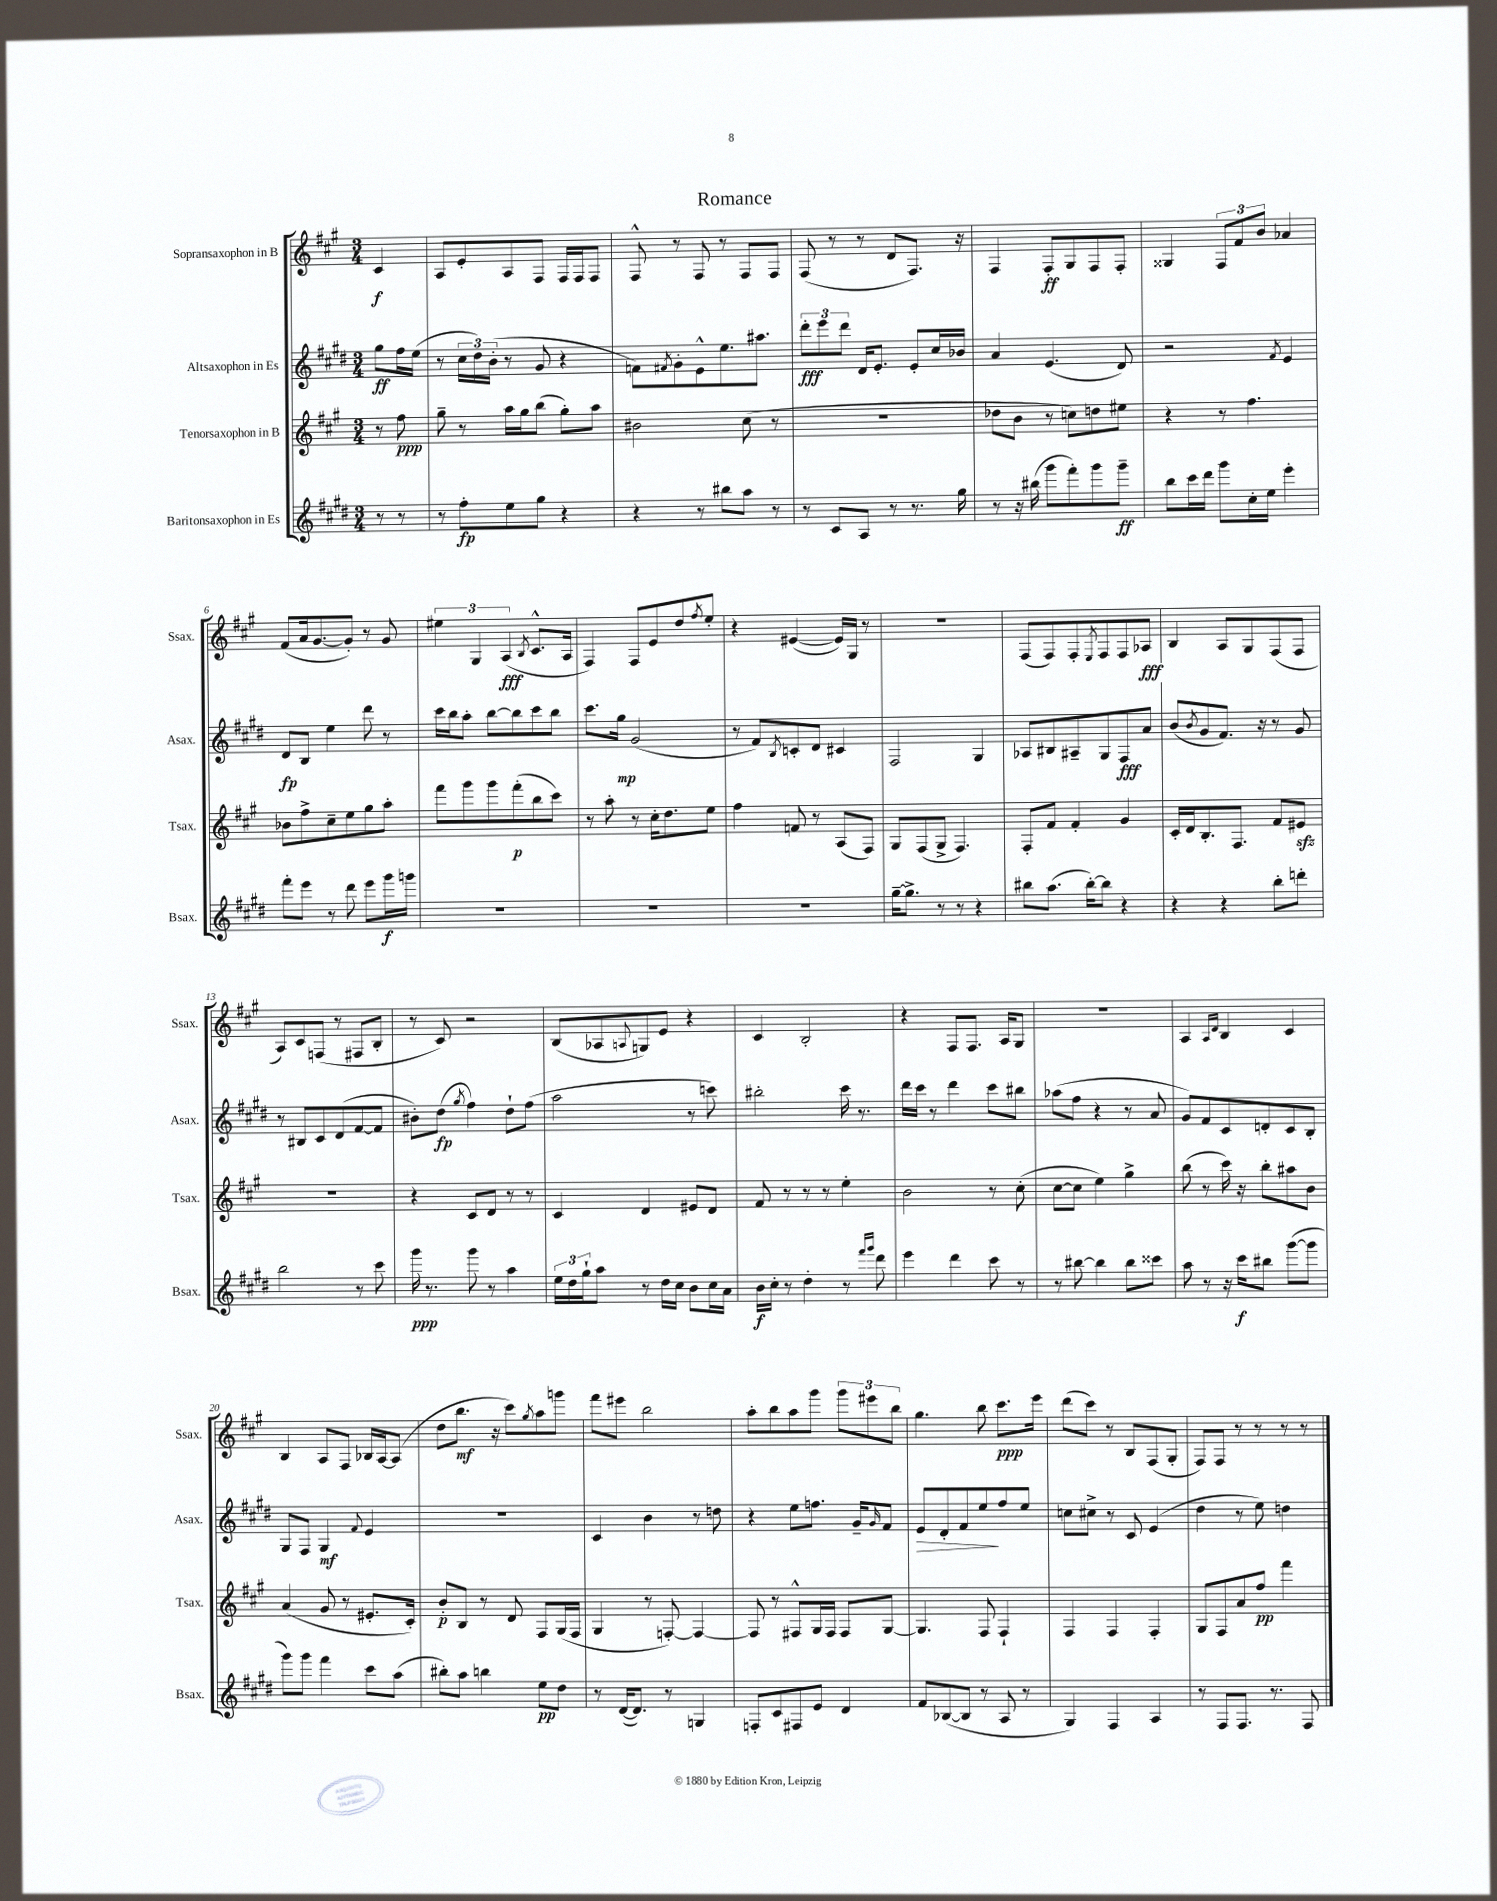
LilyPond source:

\header { title = "Romance" }
<<
\new StaffGroup <<
\new Staff = "s0" \with { instrumentName = "Sopransaxophon in B" shortInstrumentName = "Ssax." } {
    \clef treble \key a \major \numericTimeSignature \time 3/4 \partial 4
    cis'4\f |
    a8 e'8-. a8 fis8 fis16 fis16 fis8 |
    fis8-^ r8 fis8 r8 fis8 fis8 |
    fis8( r8 r8 d'8 fis8.) r16 |
    fis4 fis8-.\ff gis8 fis8 fis8-. |
    gisis4 \tuplet 3/2 { fis8 fis'8 b'8 } aes'4 |
    fis'8( a'16 gis'8.~ gis'8-.) r8 gis'8 |
    \tuplet 3/2 { eis''4 gis4 a4\fff( } \acciaccatura { b8 } cis'8.-^ a16 |
    fis4) fis8 e'8 d''8 \acciaccatura { fis''8 } e''8-. |
    r4 eis'4~( eis'16) gis16 r8 |
    R2. |
    fis8( fis8) fis8-. \acciaccatura { e8 } fis8 fis8 aes8\fff |
    b4 a8 gis8 fis8( fis8 |
    a8) cis'8 f8( r8 fis8 b8-. |
    r8 cis'8) r2 |
    b8( aes8 \appoggiatura { a8 } g8) e'8 r4 |
    cis'4 b2-. |
    r4 fis8 fis8. a16 gis8 |
    R2. |
    a4 \grace { a16 d'16 } b4 cis'4 |
    b4 a8 fis8 bes16 a16~ a8( |
    d''8 b''8.\mf r16 cis'''8) \acciaccatura { gis''8 } a''8 g'''8 |
    fis'''8 eis'''8 b''2 |
    a''8-. b''8 a''8 gis'''8 \tuplet 3/2 { gis'''8 eis'''8 b''8 } |
    gis''4. b''8 cis'''8.\ppp e'''16 |
    d'''8( cis'''8) r8 b8 fis8( gis8-. |
    fis8) fis8 r8 r8 r8 r8 \bar "|." |
}
\new Staff = "s1" \with { instrumentName = "Altsaxophon in Es" shortInstrumentName = "Asax." } {
    \clef treble \key e \major \numericTimeSignature \time 3/4 \partial 4
    gis''8\ff fis''16 e''16( |
    r8 \tuplet 3/2 { cis''16 dis''16) b'16-.( } r8 gis'8 r4 |
    f'8) \acciaccatura { fis'8 } gis'8-. e'8-^ e''8. ais''8. |
    \tuplet 3/2 { dis'''8-.\fff e'''8 dis'''8 } dis'16 e'8.-. e'8-. cis''16 bes'16 |
    a'4 e'4.( dis'8) |
    r2 \acciaccatura { fis'8 } e'4 |
    dis'8\fp b8 e''4 dis'''8 r8 |
    cis'''16 b''16 a''8-. b''8~ b''8 cis'''8 b''8 |
    cis'''8. gis''16\mp gis'2( |
    r8 fis'8) \acciaccatura { b8 } c'8-. dis'8 cis'4 |
    fis2 gis4 |
    aes8 bis8 ais8-- gis8 fis8\fff a'8 |
    b'8( \acciaccatura { b'8 } gis'8 fis'8.) r16 r8 gis'8 |
    r8 bis8 cis'8 dis'8( fis'8~ fis'8 |
    bis'8-.) dis''8\fp( \acciaccatura { gis''8 } fis''4) dis''8-! fis''8( |
    a''2 r8 c'''8) |
    bis''2-. cis'''16 r8. |
    dis'''16 cis'''16 r8 dis'''4 cis'''8 bis''8 |
    aes''8( fis''8 r4 r8 a'8 |
    gis'8) fis'8 cis'8 d'8-. cis'8 b8-. |
    gis8 fis8 gis4\mf \appoggiatura { fis'8 } e'4 |
    R2. |
    cis'4 b'4 r8 d''8 |
    r4 e''8 f''8. gis'16-- \grace { gis'16 } fis'8 |
    e'8\> dis'8-. fis'8 e''8\! fis''8 e''8 |
    c''8 cis''8-> r8 cis'8 e'4( |
    dis''4 r8 e''8) d''4 \bar "|." |
}
\new Staff = "s2" \with { instrumentName = "Tenorsaxophon in B" shortInstrumentName = "Tsax." } {
    \clef treble \key a \major \numericTimeSignature \time 3/4 \partial 4
    r8 fis''8\ppp |
    gis''8-- r8 a''16 gis''16 b''8( gis''8-.) a''8 |
    bis'2 cis''8( r8 |
    R2. |
    des''8 b'8 r8 c''8) d''8 eis''8 |
    r4 r8 fis''4. |
    bes'8 fis''8-> cis''8-- e''8 gis''8 a''8-. |
    fis'''8 gis'''8 gis'''8 fis'''8-.\p( b''8 cis'''8) |
    r8 a''8-. r8 cis''16-. d''8. e''8 |
    fis''4 f'8 r8 a8( fis8) |
    gis8 fis8( gis8-> fis4.) |
    fis8-. fis'8 fis'4-. gis'4 |
    cis'16-. d'16 b8.-. fis8. fis'8 eis'8\sfz |
    R2. |
    r4 cis'8 d'8 r8 r8 |
    cis'4 d'4 eis'8 d'8 |
    fis'8 r8 r8 r8 e''4-. |
    b'2 r8 cis''8-.( |
    cis''8~ cis''8 e''4) gis''4-> |
    b''8( r8 cis'''16) r16 b''8-. ais''8 b'8 |
    a'4( gis'8 r8 eis'8.-. cis'16-.) |
    b'8-.\p b8 r8 d'8 fis8 gis16( fis16 |
    gis4 r8 f8~-.) f4~ |
    f8 r8 fis8-^ gis16 fis16 fis8 gis8~ |
    gis4. fis8 fis4-! |
    fis4 fis4 fis4-. |
    gis8 fis8 a'8 fis''8\pp fis'''4 \bar "|." |
}
\new Staff = "s3" \with { instrumentName = "Baritonsaxophon in Es" shortInstrumentName = "Bsax." } {
    \clef treble \key e \major \numericTimeSignature \time 3/4 \partial 4
    r8 r8 |
    r8 fis''8-.\fp e''8 gis''8 r4 |
    r4 r8 bis''8 a''8 r8 |
    r8 cis'8 a8 r8 r8. gis''16 |
    r8 r16 bis''16( gis'''8 fis'''8-.) gis'''8 gis'''8--\ff |
    b''8 cis'''16 dis'''16 gis'''8 cis''16-. e''16 e'''4-. |
    fis'''8-. e'''8 r8 dis'''8 e'''8 gis'''16\f g'''16 |
    R2. |
    R2. |
    R2. |
    gis''16~-- gis''8.-> r8 r8 r4 |
    bis''8 a''8.( bis''16~-.) bis''8 r4 |
    r4 r4 b''8-. d'''8-. |
    b''2 r8 cis'''8 |
    gis'''16\ppp r8. gis'''8 r8 a''4 |
    \tuplet 3/2 { e''16 dis''16 gis''16-! } a''8 r8 dis''16 cis''16 b'8 cis''16 a'16 |
    b'16\f cis''16-. r8 dis''4-. r8 \grace { fis'''16 gis'''16 } dis'''8 |
    e'''4 dis'''4 cis'''8 r8 |
    r8 bis''8~ bis''4 bis''8 cisis'''8 |
    a''8 r8 r16 cis'''16\f bis''8 gis'''8~( gis'''8 |
    gis'''8) gis'''8 fis'''4 cis'''8 a''8( |
    bis''8-.) a''8 b''4 e''8\pp dis''8 |
    r8 dis'16~( dis'8.) r8 g4 |
    f8-. cis'8 fis8 e'8 dis'4 |
    fis'8 bes8~( bes8 r8 a8 r8 |
    gis4) fis4 a4 |
    r8 fis8 fis8. r8. fis8 \bar "|." |
}
>>
>>
